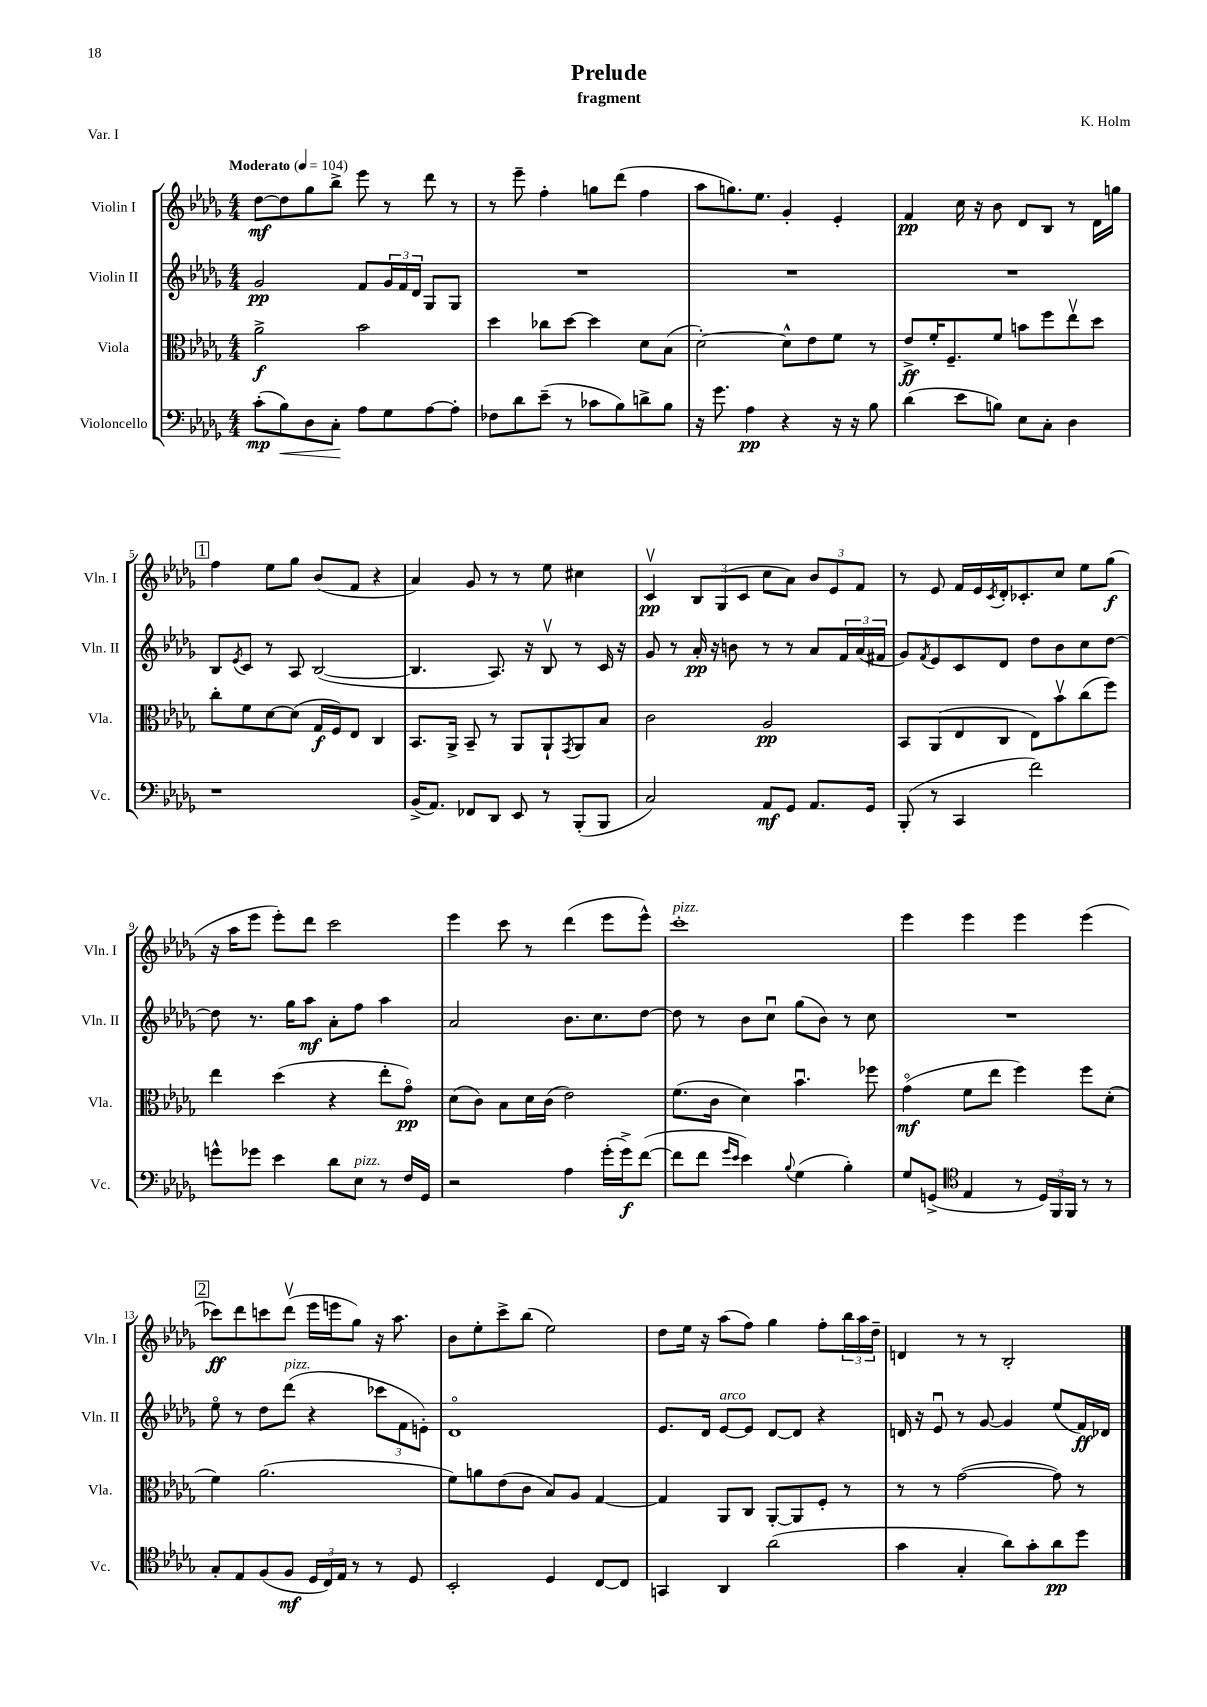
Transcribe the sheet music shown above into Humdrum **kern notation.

**kern	**dynam	**kern	**dynam	**kern	**dynam	**kern	**dynam
*part4	*part4	*part3	*part3	*part2	*part2	*part1	*part1
*staff4	*staff4	*staff3	*staff3	*staff2	*staff2	*staff1	*staff1
*I"Violoncello	*	*I"Viola	*	*I"Violin II	*	*I"Violin I	*
*I'Vc.	*	*I'Vla.	*	*I'Vln. II	*	*I'Vln. I	*
*clefF4	*	*clefC3	*	*clefG2	*	*clefG2	*
*k[b-e-a-d-g-]	*	*k[b-e-a-d-g-]	*	*k[b-e-a-d-g-]	*	*k[b-e-a-d-g-]	*
*M4/4	*	*M4/4	*	*M4/4	*	*M4/4	*
*MM104	*	*MM104	*	*MM104	*	*MM104	*
=1	=1	=1	=1	=1	=1	=1	=1
!	!	!	!	!	!	!LO:TX:a:B:t=Moderato	!
(8c'\L	mp	2a-^\	f	2g-/	pp	[8dd-\L	mf
!	!LO:HP:b	!	!	!	!	!	!
8B-\)	<	.	.	.	.	8dd-\]	.
8D-\	.	.	.	.	.	8gg-\	.
8C'\J	.	.	.	.	.	8bb-^\J	.
8A-\L	[	2b-\	.	8f/L	.	8eee-\	.
8G-\	.	.	.	24g-/L	.	8r	.
.	.	.	.	24f/	.	.	.
.	.	.	.	24d-/JJ	.	.	.
[8A-\	.	.	.	8G-/L	.	8ddd-\	.
8A-'\J]	.	.	.	8G-/J	.	8r	.
=2	=2	=2	=2	=2	=2	=2	=2
8F-X\L	.	4dd-\	.	1r	.	8r	.
8d-\	.	.	.	.	.	8eee-~\	.
(8e-~\J	.	8cc-X\L	.	.	.	4ff'\	.
8r	.	[8dd-\J	.	.	.	.	.
8c-X\L	.	4dd-\]	.	.	.	8ggn\L	.
8B-\)	.	.	.	.	.	(8ddd-\J	.
8dn^\	.	8d-\L	.	.	.	4ff\	.
8B-\J	.	(8B-\J	.	.	.	.	.
=3	=3	=3	=3	=3	=3	=3	=3
16r	.	[2d-'\)	.	1r	.	8aa-\L	.
8.g-\	.	.	.	.	.	.	.
.	.	.	.	.	.	8.ggn\)	.
4A-\	pp	.	.	.	.	.	.
.	.	.	.	.	.	8.ee-\J	.
4r	.	8d-^^\L]	.	.	.	4g-'/	.
.	.	8e-\	.	.	.	.	.
16r	.	8f\J	.	.	.	4e-'/	.
16r	.	.	.	.	.	.	.
8B-\	.	8r	.	.	.	.	.
=4	=4	=4	=4	=4	=4	=4	=4
(4d-\	.	8e-^/L	ff	1r	.	4f/	pp
.	.	16f'/K	.	.	.	.	.
.	.	8.F~/	.	.	.	.	.
8e-\L	.	.	.	.	.	16cc\	.
.	.	.	.	.	.	16r	.
8Bn\J)	.	8f/J	.	.	.	8b-\	.
8E-\L	.	8bn\L	.	.	.	8d-/L	.
8C'\J	.	8ff\	.	.	.	8B-/J	.
4D-\	.	8ee-v\	.	.	.	8r	.
.	.	8dd-\J	.	.	.	16d-\LL	.
.	.	.	.	.	.	16ggn\JJ	.
!!LO:LB:g=z
!!LO:REH:place=s1:t=1
=5	=5	=5	=5	=5	=5	=5	=5
1r	.	8cc'\L	.	8B-/L	.	4ff\	.
.	.	.	.	8qe-/	.	.	.
.	.	8f\	.	8c/J	.	.	.
.	.	[8d-\	.	8r	.	8ee-\L	.
.	.	(8d-\J]	.	8A-/	.	8gg-\J	.
.	.	16G-/LL	f	([2B-/	.	(8b-/L	.
.	.	16F/J)	.	.	.	.	.
.	.	8E-/J	.	.	.	8f/J	.
.	.	4C/	.	.	.	4r	.
=6	=6	=6	=6	=6	=6	=6	=6
(16BB-^/KL	.	8.BB-/L	.	4.B-/]	.	4a-/)	.
8.AA-/J)	.	.	.	.	.	.	.
.	.	16AA-^/Jk	.	.	.	.	.
8FF-X/L	.	8BB-~/	.	.	.	8g-/	.
8DD-/J	.	8r	.	8.A-/)	.	8r	.
8EE-/	.	8AA-/L	.	.	.	8r	.
.	.	.	.	16r	.	.	.
8r	.	8AA-`/	.	8B-v/	.	8ee-\	.
.	.	8qGG-/	.	.	.	.	.
(8BBB-'/L	.	8AA-/	.	8r	.	4cc#X\	.
8BBB-/J	.	8B-/J	.	16c/	.	.	.
.	.	.	.	16r	.	.	.
=7	=7	=7	=7	=7	=7	=7	=7
2C/)	.	2c\	.	8g-/	.	4cv/	pp
.	.	.	.	8r	.	.	.
.	.	.	.	16a-'/	pp	12B-/L	.
.	.	.	.	16r	.	.	.
.	.	.	.	.	.	(12G-/	.
.	.	.	.	8bn\	.	.	.
.	.	.	.	.	.	12c/J	.
8AA-/L	mf	2A-/	pp	8r	.	8cc\L	.
8GG-/J	.	.	.	8r	.	8a-\J)	.
8.AA-/L	.	.	.	8a-/L	.	12b-/L	.
.	.	.	.	.	.	12e-/	.
.	.	.	.	24f/L	.	.	.
.	.	.	.	(24a-/	.	12f/J	.
16GG-/Jk	.	.	.	.	.	.	.
.	.	.	.	24f#X/JJ	.	.	.
=8	=8	=8	=8	=8	=8	=8	=8
(8BBB-'/	.	8BB-/L	.	8g-/L)	.	8r	.
.	.	.	.	8qf/	.	.	.
8r	.	(8AA-/	.	8e-/	.	8e-/	.
4CC/	.	8E-/	.	8c/	.	16f/LL	.
.	.	.	.	.	.	16e-/	.
.	.	.	.	.	.	8qc/	.
.	.	8C/J	.	8d-/J	.	16d-'/J	.
.	.	.	.	.	.	8.c-X'/	.
2f\)	.	8E-\L)	.	8dd-\L	.	.	.
.	.	8b-v\	.	8b-\	.	8cc/J	.
.	.	(8cc\	.	8cc\	.	8ee-\L	.
.	.	8ff\J)	.	[8dd-\J	.	(8gg-\J	f
!!LO:LB:g=z
=9	=9	=9	=9	=9	=9	=9	=9
8gn^^\L	.	4ee-\	.	8dd-\]	.	16r	.
.	.	.	.	.	.	16aa-\KL	.
8g-X\J	.	.	.	8.r	.	8eee-\J	.
4e-\	.	(4dd-\	.	.	.	8eee-'\L)	.
.	.	.	.	16gg-\KL	.	.	.
.	.	.	.	8aa-\J	mf	8ddd-\J	.
8d-\L	.	4r	.	8a-'\L	.	2ccc\	.
!LO:TX:a:i:t=pizz.	!	!	!	!	!	!	!
8E-\J	.	.	.	8ff\J	.	.	.
8r	.	8ee-'\L	.	4aa-\	.	.	.
16F/LL	.	8g-\J)	pp	.	.	.	.
16GG-/JJ	.	.	.	.	.	.	.
=10	=10	=10	=10	=10	=10	=10	=10
2r	.	(8d-\L	.	2a-/	.	4eee-\	.
.	.	8c\J)	.	.	.	.	.
.	.	8B-\L	.	.	.	8ccc\	.
.	.	16d-\L	.	.	.	8r	.
.	.	(16c\JJ	.	.	.	.	.
4A-\	.	2e-\)	.	8.b-\L	.	(4ddd-\	.
.	.	.	.	8.cc\	.	.	.
(16g-'\LL	.	.	.	.	.	8eee-\L	.
16g-^\J)	f	.	.	.	.	.	.
([8f\J	.	.	.	[8dd-\J	.	8eee-^^\J)	.
=11	=11	=11	=11	=11	=11	=11	=11
!	!	!	!	!	!	!LO:TX:a:i:t=pizz.	!
8f\L]	.	(8.f\L	.	8dd-\]	.	1ccc'	.
8f\J	.	.	.	8r	.	.	.
.	.	16c\Jk	.	.	.	.	.
16qqg-/LL	.	.	.	.	.	.	.
16qqe-/JJ	.	.	.	.	.	.	.
4e-\)	.	4d-\)	.	8b-\L	.	.	.
.	.	.	.	8ccu\J	.	.	.
8qqB-/	.	.	.	.	.	.	.
(4G-\	.	4.b-u\	.	(8gg-\L	.	.	.
.	.	.	.	8b-\J)	.	.	.
4B-'\)	.	.	.	8r	.	.	.
.	.	8ff-X\	.	8cc\	.	.	.
=12	=12	=12	=12	=12	=12	=12	=12
8G-/L	.	(4g-\	mf	1r	.	4eee-\	.
(8GGn^/J	.	.	.	.	.	.	.
*clefC4	*	*	*	*	*	*	*
4E-/	.	8f\L	.	.	.	4eee-\	.
.	.	8ee-\J	.	.	.	.	.
8r	.	4ff\)	.	.	.	4eee-\	.
24D-/LL)	.	.	.	.	.	.	.
24FF/	.	.	.	.	.	.	.
24FF/JJ	.	.	.	.	.	.	.
8r	.	8ff\L	.	.	.	(4eee-\	.
8r	.	(8d-'\J	.	.	.	.	.
!!LO:LB:g=z
!!LO:REH:place=s1:t=2
=13	=13	=13	=13	=13	=13	=13	=13
8G-'/L	.	4f\)	.	8ee-\	.	8ccc-X\L)	ff
8E-/	.	.	.	8r	.	8ddd-\	.
(8F/	.	(2.a-\	.	8dd-\L	.	8cccn\	.
!	!	!	!	!LO:TX:a:i:t=pizz.	!	!	!
8F/J	mf	.	.	(8ddd-\J	.	(8ddd-v\J	.
24D-/LL	.	.	.	4r	.	16eee-\LL	.
24C/)	.	.	.	.	.	.	.
.	.	.	.	.	.	16eeen\J	.
24E-/JJ	.	.	.	.	.	.	.
8r	.	.	.	.	.	8gg-\J)	.
8r	.	.	.	12ccc-X\L	.	16r	.
.	.	.	.	.	.	8.aa-\	.
.	.	.	.	12f\	.	.	.
8D-/	.	.	.	.	.	.	.
.	.	.	.	12en'\J)	.	.	.
=14	=14	=14	=14	=14	=14	=14	=14
2BB-'/	.	8f\L)	.	1d-	.	8b-\L	.
.	.	8an\	.	.	.	8ee-'\	.
.	.	(8e-\	.	.	.	8ccc^\	.
.	.	8c\J	.	.	.	(8bb-\J	.
4D-/	.	8B-/L)	.	.	.	2ee-\)	.
.	.	8A-/J	.	.	.	.	.
[8C/L	.	[4G-/	.	.	.	.	.
8C/J]	.	.	.	.	.	.	.
=15	=15	=15	=15	=15	=15	=15	=15
4GGn/	.	4G-/]	.	8.e-/L	.	8dd-\L	.
.	.	.	.	.	.	16ee-\Jk	.
.	.	.	.	16d-/Jk	.	16r	.
!	!	!	!	!LO:TX:a:i:t=arco	!	!	!
4AA-/	.	8AA-/L	.	[8e-/L	.	(8aa-\L	.
.	.	8C/J	.	8e-/J]	.	8ff\J)	.
(2a-\	.	[8AA-'/L	.	[8d-/L	.	4gg-\	.
.	.	8AA-/]	.	8d-/J]	.	.	.
.	.	8F'/J	.	4r	.	8ff'\L	.
.	.	8r	.	.	.	24bb-\L	.
.	.	.	.	.	.	24aa-\	.
.	.	.	.	.	.	24dd-~\JJ	.
=16	=16	=16	=16	=16	=16	=16	=16
4g-\	.	8r	.	16dn/	.	4dn/	.
.	.	.	.	16r	.	.	.
.	.	8r	.	8e-u/	.	.	.
4G-'/	.	([2g-\	.	8r	.	8r	.
.	.	.	.	[8g-/	.	8r	.
8a-\L)	.	.	.	4g-/]	.	2B-'/	.
8g-'\	.	.	.	.	.	.	.
8a-\	pp	8g-\])	.	(8ee-/L	.	.	.
8dd-\J	.	8r	.	16f/L)	ff	.	.
.	.	.	.	16d-X/JJ	.	.	.
==	==	==	==	==	==	==	==
*-	*-	*-	*-	*-	*-	*-	*-
